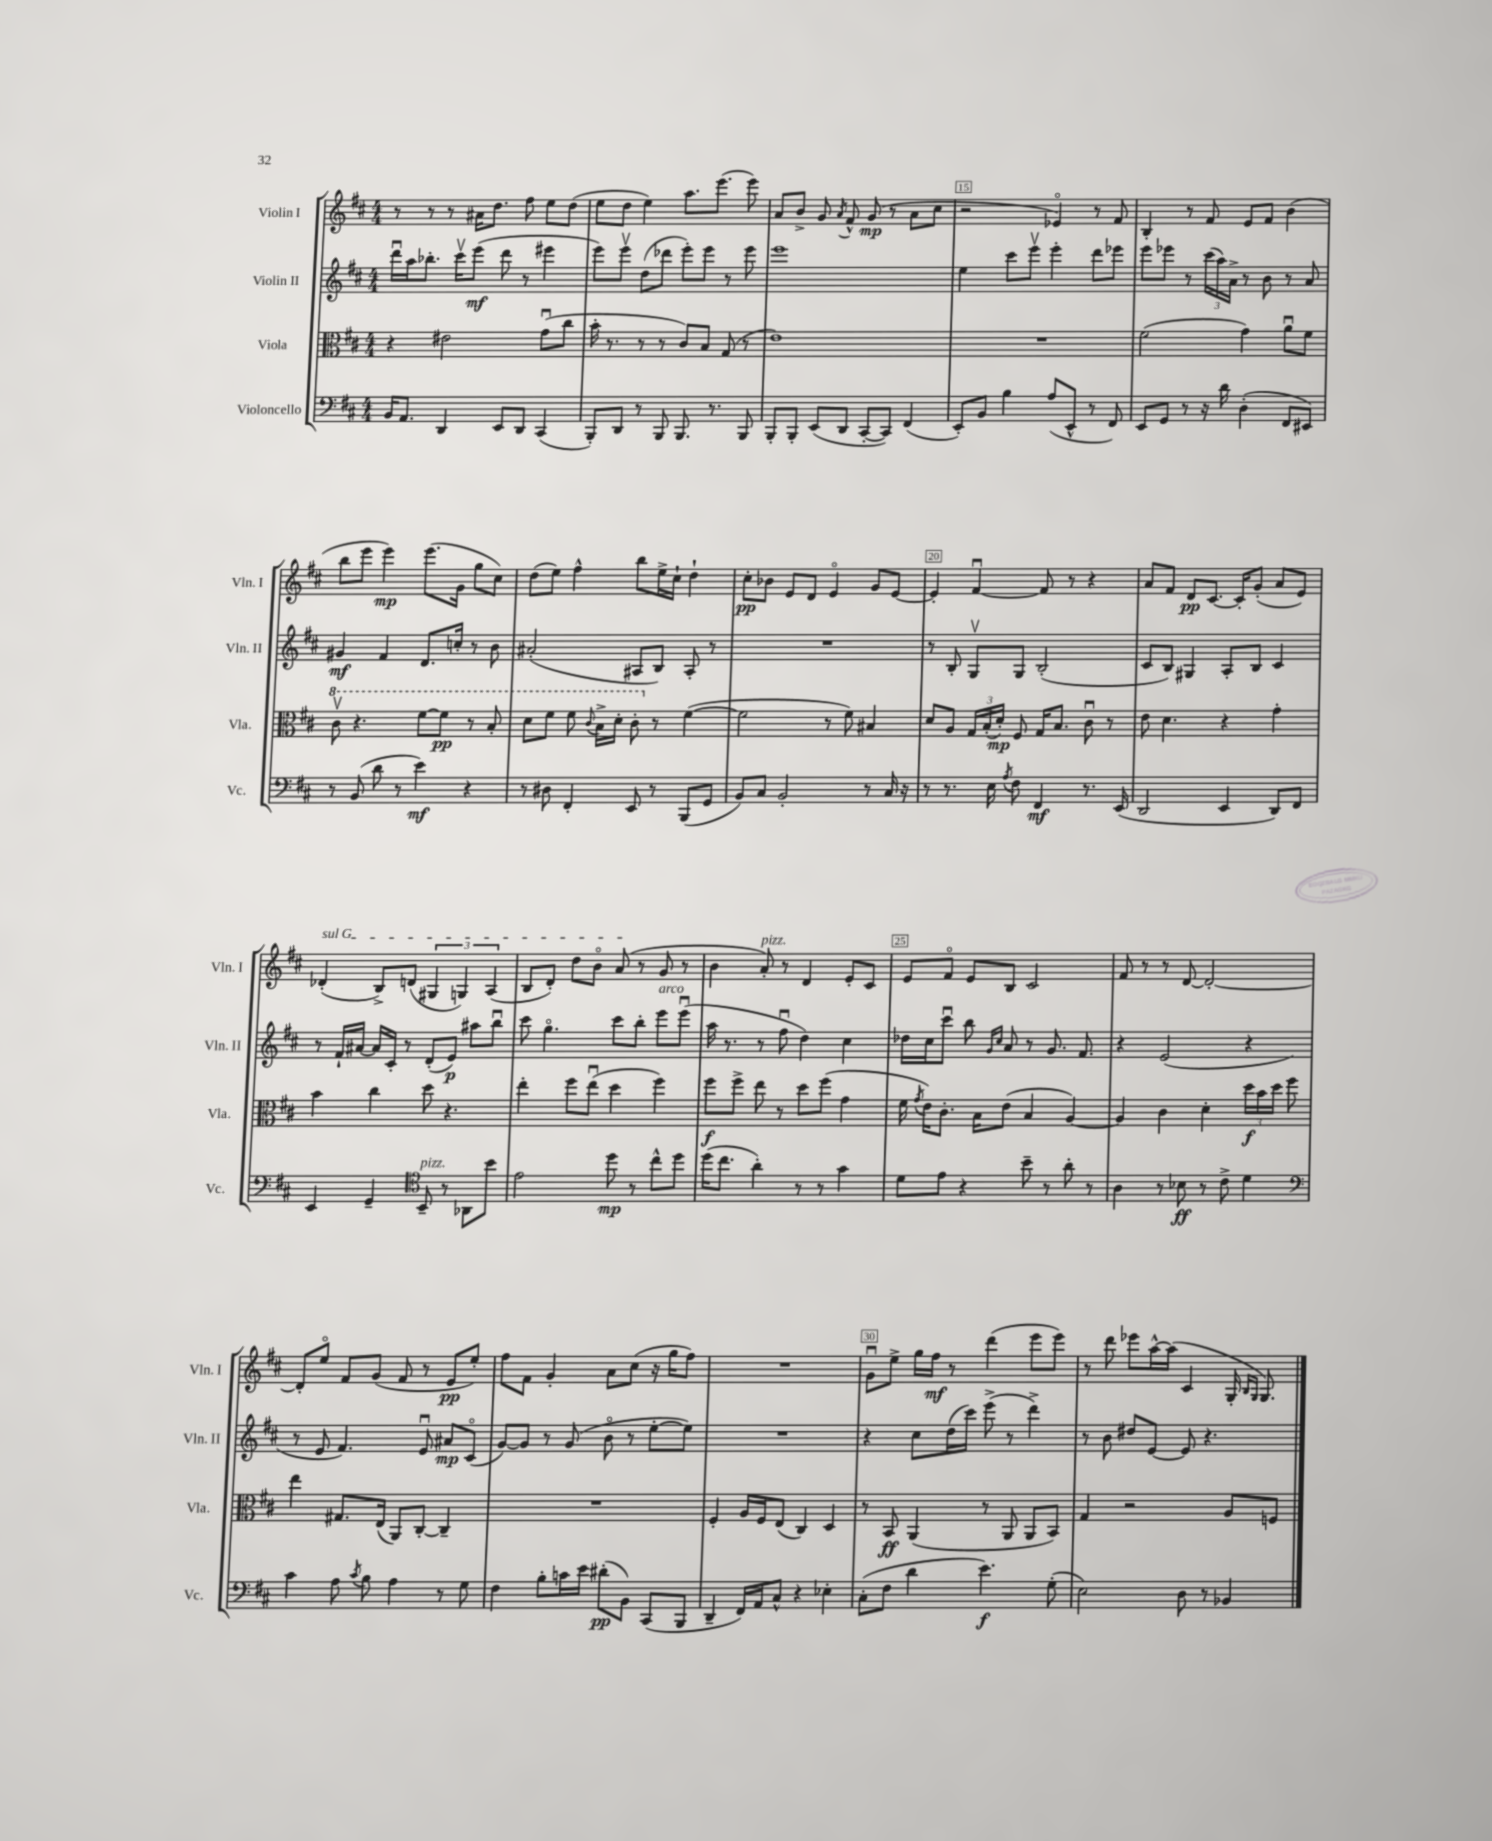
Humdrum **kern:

**kern	**dynam	**kern	**dynam	**kern	**dynam	**kern	**dynam
*part4	*part4	*part3	*part3	*part2	*part2	*part1	*part1
*staff4	*staff4	*staff3	*staff3	*staff2	*staff2	*staff1	*staff1
*I"Violoncello	*	*I"Viola	*	*I"Violin II	*	*I"Violin I	*
*I'Vc.	*	*I'Vla.	*	*I'Vln. II	*	*I'Vln. I	*
*clefF4	*	*clefC3	*	*clefG2	*	*clefG2	*
*k[f#c#]	*	*k[f#c#]	*	*k[f#c#]	*	*k[f#c#]	*
*M4/4	*	*M4/4	*	*M4/4	*	*M4/4	*
=12	=12	=12	=12	=12	=12	=12	=12
16BB/KL	.	4r	.	16dddu\LL	.	8r	.
8.AA/J	.	.	.	16aa\J	.	.	.
.	.	.	.	8.bb-X'\J	.	8r	.
4DD/	.	2e#X\	.	.	.	8r	.
.	.	.	.	16ccc#v\KL	.	.	.
.	.	.	.	(8eee\J	mf	16a#X\KL	.
.	.	.	.	.	.	8.dd\J	.
8EE/L	.	.	.	8ddd\	.	.	.
8DD/J	.	.	.	8r	.	8ff#\	.
(4CC#/	.	(8gu\L	.	4eee#X\	.	8ee\L	.
.	.	8cc#\J	.	.	.	(8dd\J	.
=13	=13	=13	=13	=13	=13	=13	=13
8BBB'/L)	.	16b'\	.	8eee\L)	.	8ee\L	.
.	.	8.r	.	.	.	.	.
8DD/J	.	.	.	8eeev\J	.	8dd\J	.
8r	.	8r	.	(8dd\L	.	4ee\)	.
8BBB/	.	8r	.	8ddd-X\J	.	.	.
8.BBB/	.	8c#/L)	.	8eee'\L)	.	8.aa\L	.
.	.	8B/J	.	8eee\J	.	.	.
8.r	.	.	.	.	.	(8.eee\J	.
.	.	(8G/	.	8r	.	.	.
8BBB/	.	8r	.	8eee\	.	8eee\)	.
=14	=14	=14	=14	=14	=14	=14	=14
8BBB'/L	.	1e)	.	1eee	.	8a/L	.
8BBB'/J	.	.	.	.	.	8b^/J	.
(8EE/L	.	.	.	.	.	8g/	.
.	.	.	.	.	.	8qa/	.
8DD/J	.	.	.	.	.	8f#^^/	.
[8CC#'/L	.	.	.	.	.	(8g/	mp
8CC#/J])	.	.	.	.	.	8r	.
(4FF#/	.	.	.	.	.	8a\L	.
.	.	.	.	.	.	8cc#\J	.
=15	=15	=15	=15	=15	=15	=15	=15
8EE'/L)	.	1r	.	4ee\	.	2r	.
8BB/J	.	.	.	.	.	.	.
4B\	.	.	.	8ccc#\L	.	.	.
.	.	.	.	8eeev\J	.	.	.
(8A/L	.	.	.	4eee'\	.	4e-X/)	.
8EE^^/J	.	.	.	.	.	.	.
8r	.	.	.	8ddd\L	.	8r	.
8FF#/)	.	.	.	8eee-X\J	.	8f#/	.
=16	=16	=16	=16	=16	=16	=16	=16
8EE/L	.	(2f#\	.	8eee\L	.	4B'/	.
8GG/J	.	.	.	8eee-X\J	.	.	.
8r	.	.	.	8r	.	8r	.
16r	.	.	.	(24ccc#\LL	.	8f#/	.
.	.	.	.	24aa\)	.	.	.
16d\	.	.	.	.	.	.	.
.	.	.	.	24a^\JJ	.	.	.
(4D'\	.	4g\)	.	8r	.	8e/L	.
.	.	.	.	8b\	.	8f#/J	.
8FF#/L	.	8au\L	.	8r	.	(4b\	.
8EE#X/J)	.	8f#\J	.	8a/	.	.	.
!!LO:LB:g=z
=17	=17	=17	=17	=17	=17	=17	=17
*	*	*8va	*	*	*	*	*
8r	.	8cc#v\	.	4g#X/	mf	8bb\L	.
(8BB/	.	4.r	.	.	.	8eee\J	.
8d\	.	.	.	4f#/	.	4eee\)	mp
8r	.	.	.	.	.	.	.
4e\)	mf	[8ff#\L	.	8.d/L	.	(8.eee\L	.
.	.	8ff#\J]	pp	.	.	.	.
.	.	.	.	16ccn'/Jk	.	16g\Jk	.
4r	.	8r	.	8r	.	8gg\L	.
.	.	8b'/	.	8b\	.	8cc#\J)	.
=18	=18	=18	=18	=18	=18	=18	=18
8r	.	8dd\L	.	(2a#X'/	.	(8dd\L	.
8D#X\	.	8ff#\J	.	.	.	8ee\J)	.
4FF#'/	.	8ff#\	.	.	.	4ff#^^\	.
.	.	8qqcc#/	.	.	.	.	.
.	.	16b^\LL	.	.	.	.	.
.	.	16dd'\JJ	.	.	.	.	.
8EE/	.	8cc#'\	.	8A#X/L	.	8bb\L	.
*	*	*X8va	*	*	*	*	*
8r	.	8r	.	8B/J)	.	16ee^\L	.
.	.	.	.	.	.	16cc#`\JJ	.
(8BBB/L	.	([4f#\	.	8A#'/	.	4dd`\	.
8GG/J	.	.	.	8r	.	.	.
=19	=19	=19	=19	=19	=19	=19	=19
8BB/L)	.	2f#\]	.	1r	.	8cc#'\L	pp
8C#/J	.	.	.	.	.	8b-X\J	.
2BB'/	.	.	.	.	.	8e/L	.
.	.	.	.	.	.	8d/J	.
.	.	8r	.	.	.	4e/	.
.	.	8f#\)	.	.	.	.	.
8r	.	4B#X/	.	.	.	8g/L	.
16C#/	.	.	.	.	.	[8e/J	.
16r	.	.	.	.	.	.	.
=20	=20	=20	=20	=20	=20	=20	=20
8r	.	8d/L	.	8r	.	4e'/]	.
8.r	.	8A/J	.	8B'/	.	.	.
.	.	24G/LL	.	8Gv/L	.	[4f#u/	.
.	.	(24B'/	.	.	.	.	.
16E\	.	.	.	.	.	.	.
.	.	24d'/JJ)	mp	.	.	.	.
8qA/	.	.	.	.	.	.	.
8F#\	.	8F#/	.	8G/J	.	.	.
4FF#/	mf	16G/KL	.	(2B'/	.	8f#/]	.
.	.	8.B/J	.	.	.	.	.
.	.	.	.	.	.	8r	.
8.r	.	8c#u\	.	.	.	4r	.
.	.	8r	.	.	.	.	.
(16EE/	.	.	.	.	.	.	.
=21	=21	=21	=21	=21	=21	=21	=21
2DD/	.	8e\	.	8c#/L	.	8a/L	.
.	.	4.d\	.	8B/J)	.	8f#/J	.
.	.	.	.	4G#X/	.	8d/L	pp
.	.	.	.	.	.	[8.c#/J	.
4EE/	.	4r	.	8A'/L	.	.	.
.	.	.	.	.	.	16c#'/KL]	.
.	.	.	.	8B/J	.	(8g'/J	.
8DD/L)	.	4g'\	.	4c#/	.	8a/L	.
8FF#/J	.	.	.	.	.	8e/J)	.
!!LO:LB:g=z
=22	=22	=22	=22	=22	=22	=22	=22
!	!	!	!	!	!	!LO:TX:a:i:t=sul G	!
4EE/	.	4b\	.	8r	.	(4d-X'/	.
.	.	.	.	16f#`/LL	.	.	.
.	.	.	.	[16a#X/JJ	.	.	.
4GG~/	.	4cc#\	.	16a#/LL]	.	8B^/L)	.
.	.	.	.	16c#'/JJ	.	.	.
.	.	.	.	8r	.	(8dn/J	.
*clefC4	*	*	*	*	*	*	*
!LO:TX:a:i:t=pizz.	!	!	!	!	!	!	!
8BB~/	.	8dd\	.	(8d'/L	.	6G#X/	.
8r	.	4.r	.	8e/J)	p	.	.
.	.	.	.	.	.	6Gn/)	.
8AA-X\L	.	.	.	8aa#X\L	.	.	.
.	.	.	.	.	.	(6A/	.
8b\J	.	.	.	8bbu\J	.	.	.
=23	=23	=23	=23	=23	=23	=23	=23
2e\	.	4ee'\	.	8ccc#\	.	8B/L	.
.	.	.	.	4.gg\	.	8d'/J)	.
.	.	8ff#\L	.	.	.	8dd\L	.
.	.	(8eeu\J	.	.	.	8b\J	.
8dd\	mp	4dd\	.	8ccc#\L	.	(8a/	.
8r	.	.	.	8bb'\J	.	8r	.
!	!	!	!	!LO:TX:a:i:t=arco	!	!	!
8cc#^^\L	.	4ff#\)	.	8eee\L	.	8g/	.
8dd\J	.	.	.	(8eeeu\J	.	8r	.
=24	=24	=24	=24	=24	=24	=24	=24
(16dd\KL	.	8ff#\L	f	16aa\	.	4b\	.
8.cc#\J	.	.	.	8.r	.	.	.
.	.	8ff#^\J	.	.	.	.	.
!	!	!	!	!	!	!LO:TX:a:i:t=pizz.	!
4a'\)	.	8ee\	.	8r	.	8a'/)	.
.	.	8r	.	8ff#u\	.	8r	.
8r	.	8dd\L	.	4dd\)	.	4d/	.
8r	.	(8ff#\J	.	.	.	.	.
4g\	.	4g\	.	4cc#\	.	8e'/L	.
.	.	.	.	.	.	8c#/J	.
=25	=25	=25	=25	=25	=25	=25	=25
8d\L	.	16f#\	.	16dd-X\LL	.	8e/L	.
.	.	8qg/	.	.	.	.	.
.	.	16e\KL)	.	16cc#\J	.	.	.
8e\J	.	8.c#'\J	.	8ccc#u\J	.	8f#/J	.
4r	.	.	.	8bb\	.	8e/L	.
.	.	16B\KL	.	.	.	.	.
.	.	.	.	16qqg/LL	.	.	.
.	.	.	.	16qqcc#/JJ	.	.	.
.	.	(8e\J	.	8a/	.	8B/J	.
8b~\	.	4B/	.	8r	.	2c#/	.
8r	.	.	.	8.g/	.	.	.
8a'\	.	[4A/)	.	.	.	.	.
.	.	.	.	8.f#/	.	.	.
8r	.	.	.	.	.	.	.
=26	=26	=26	=26	=26	=26	=26	=26
4A\	.	4A/]	.	4r	.	8f#/	.
.	.	.	.	.	.	8r	.
8r	.	4c#\	.	(2e/	.	8r	.
8B-X\	ff	.	.	.	.	[8d/	.
8r	.	4d'\	.	.	.	2d'/_	.
8c#^\	.	.	.	.	.	.	.
4d\	.	24dd\LL	f	4r	.	.	.
.	.	24b\	.	.	.	.	.
.	.	24dd\JJ	.	.	.	.	.
.	.	8ff#\	.	.	.	.	.
!!LO:LB:g=z
=27	=27	=27	=27	=27	=27	=27	=27
*clefF4	*	*	*	*	*	*	*
4c#\	.	4ee\	.	8r	.	8d'/L]	.
.	.	.	.	8e/	.	8ee/J	.
8A\	.	8.G#X/L	.	4.f#/)	.	8f#/L	.
8qc#/	.	.	.	.	.	.	.
8B\	.	.	.	.	.	(8g/J	.
.	.	(16E/Jk	.	.	.	.	.
4A\	.	8AA/L)	.	.	.	8f#/	.
.	.	[8C#'/J	.	8eu/	.	8r	.
8r	.	4C#~/]	.	8a#X/L	mp	8e/L	pp
8G\	.	.	.	(8c#/J	.	8ee'/J)	.
=28	=28	=28	=28	=28	=28	=28	=28
4F#\	.	1r	.	[8g/L)	.	8ff#\L	.
.	.	.	.	8g/J]	.	8f#\J	.
8B'\L	.	.	.	8r	.	4g'/	.
16cn\L	.	.	.	(8g/	.	.	.
16e\JJ	.	.	.	.	.	.	.
(8d#X'\L	pp	.	.	8b\	.	8a\L	.
8BB\J)	.	.	.	8r	.	(8cc#\J	.
(8CC#/L	.	.	.	[8ee'\L	.	16r	.
.	.	.	.	.	.	16gg\KL	.
8BBB/J	.	.	.	8ee\J])	.	8ff#\J)	.
=29	=29	=29	=29	=29	=29	=29	=29
4DD~/	.	4F#'/	.	1r	.	1r	.
16FF#/LL)	.	16A/LL	.	.	.	.	.
16AA/J	.	16F#/J	.	.	.	.	.
8C#^^/J	.	(8E/J	.	.	.	.	.
4r	.	4C#/)	.	.	.	.	.
4E-X'\	.	4D/	.	.	.	.	.
=30	=30	=30	=30	=30	=30	=30	=30
(8C#'\L	.	8r	.	4r	.	8gu\L	.
8F#\J	.	8BB/	ff	.	.	8ee^\J	.
4d\	.	(4AA/	.	8cc#\L	.	16gg\LL	.
.	.	.	.	.	.	16ff#\JJ	mf
.	.	.	.	(16dd\L	.	8r	.
.	.	.	.	16ccc#\JJ)	.	.	.
4.e\)	f	8r	.	(8eee^\	.	(4ddd\	.
.	.	8AA/	.	8r	.	.	.
.	.	8AA/L	.	4ddd^\)	.	8eee\L	.
(8G'\	.	8BB/J)	.	.	.	8eee\J)	.
=31	=31	=31	=31	=31	=31	=31	=31
2E\)	.	4G/	.	8r	.	8r	.
.	.	.	.	8b\	.	8ddd\	.
.	.	2r	.	8dd#X/L	.	8eee-X\L	.
.	.	.	.	[8e/J	.	[16aa^^\L	.
.	.	.	.	.	.	(16aa\JJ]	.
8D\	.	.	.	8e/]	.	4c#/	.
8r	.	.	.	4.r	.	.	.
4BB-X/	.	8A/L	.	.	.	16G'/	.
.	.	.	.	.	.	16qqB/LL	.
.	.	.	.	.	.	16qqG/JJ	.
.	.	.	.	.	.	8.G/)	.
.	.	8Fn/J	.	.	.	.	.
==	==	==	==	==	==	==	==
*-	*-	*-	*-	*-	*-	*-	*-
